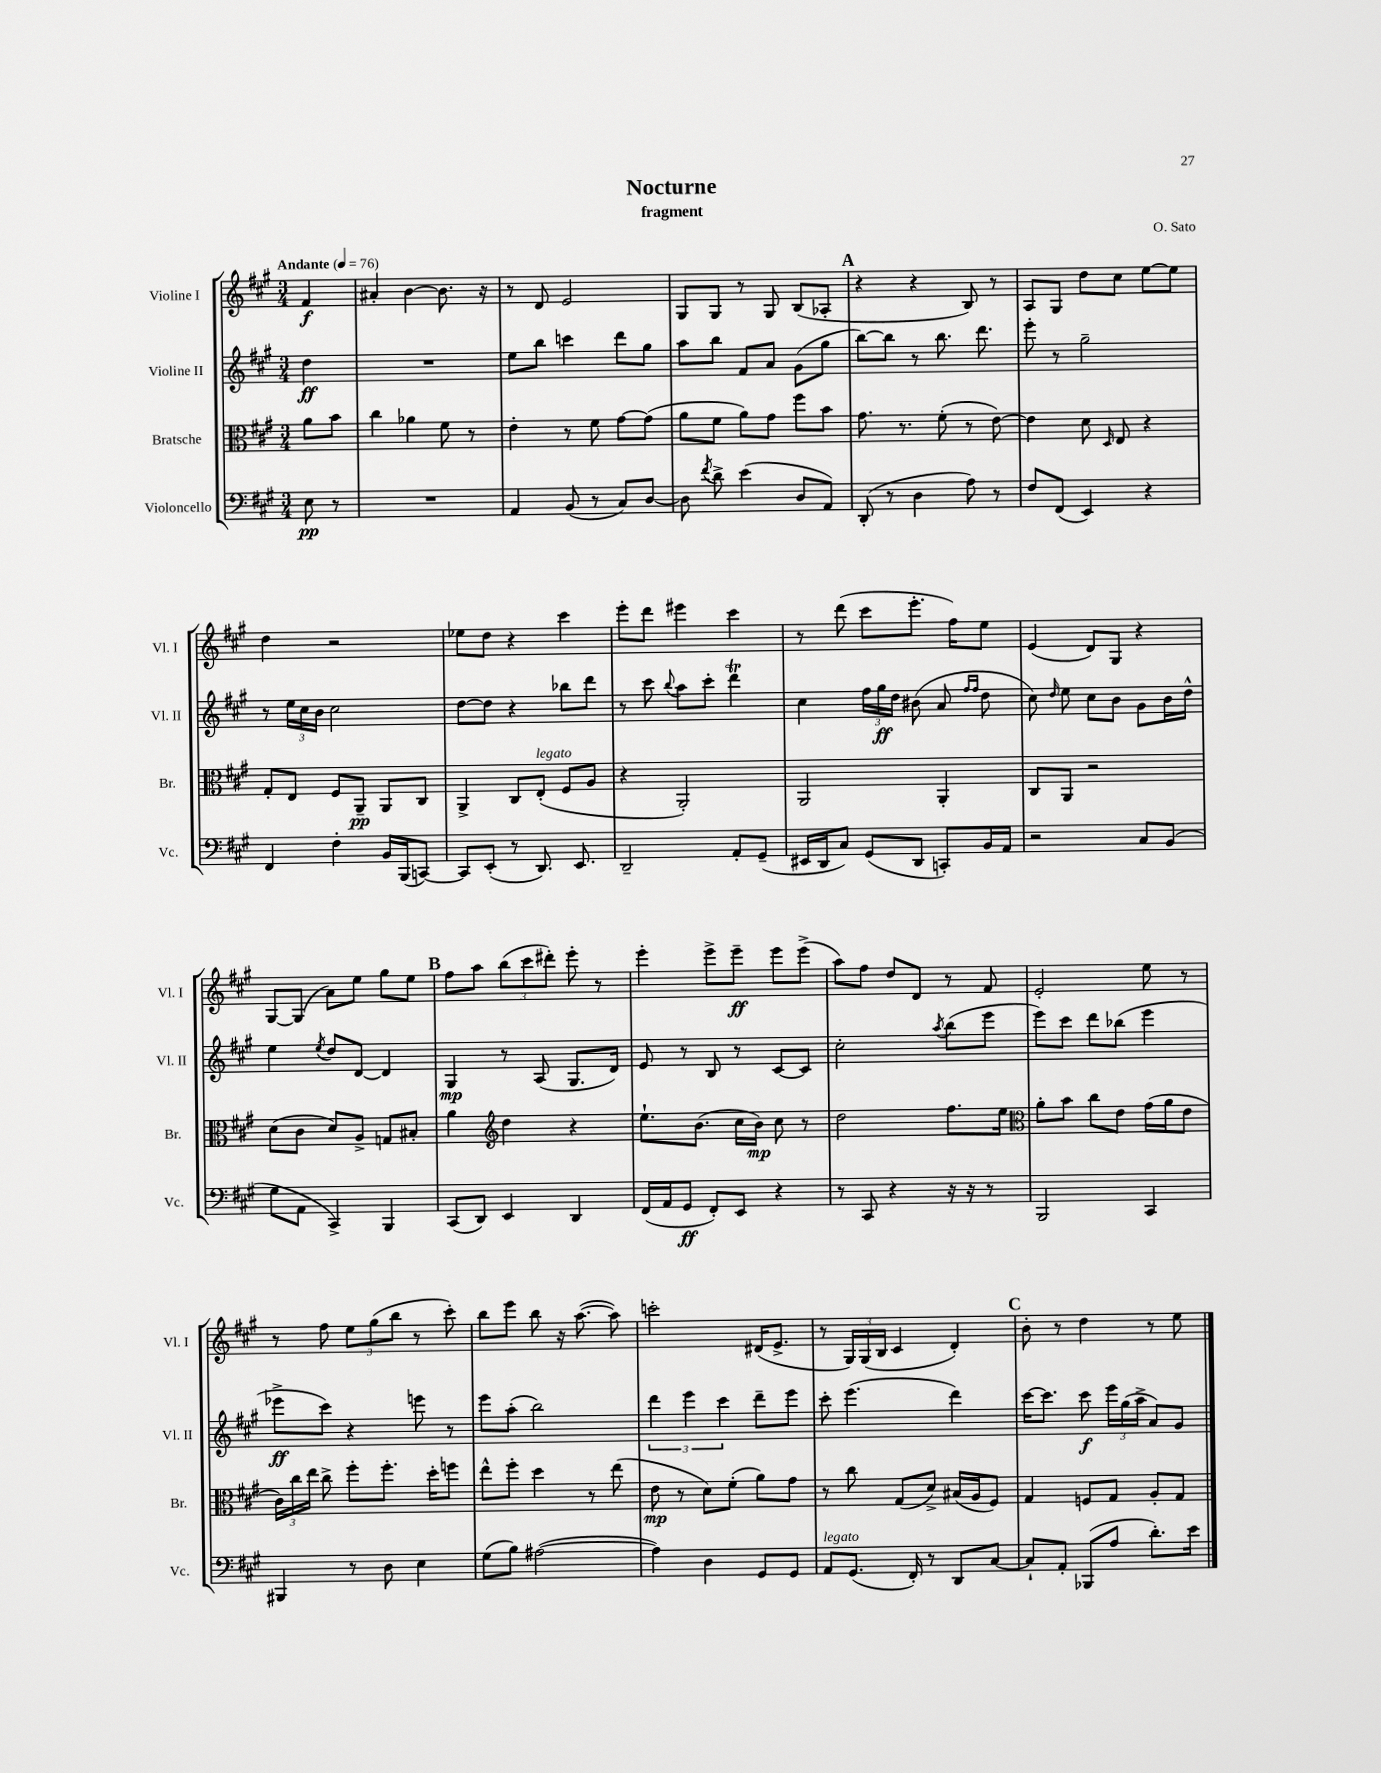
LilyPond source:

\header { title = "Nocturne" composer = "O. Sato" subtitle = "fragment" }
<<
\new StaffGroup <<
\new Staff = "s0" \with { instrumentName = "Violine I" shortInstrumentName = "Vl. I" } {
    \clef treble \key a \major \numericTimeSignature \time 3/4 \partial 4 \tempo "Andante" 4 = 76
    \autoBeamOff fis'4\f |
    ais'4-. b'4~ b'8. r16 |
    r8 d'8 e'2 |
    gis8[ gis8] r8 gis8 b8[( aes8]-. |
    \mark \markup { \bold "A" } r4 r4 b8) r8 |
    a8[ gis8] d''8[ cis''8] e''8[~ e''8] |
    d''4 r2 |
    ees''8[ d''8] r4 cis'''4 |
    e'''8[-. d'''8] eis'''4 cis'''4 |
    r8 d'''8( cis'''8[ e'''8.]-. fis''16[) e''8] |
    e'4( d'8[) gis8] r4 |
    gis8[~ gis8]( a'8[) e''8] gis''8[ e''8] |
    \mark \markup { \bold "B" } fis''8[ a''8] \tuplet 3/2 { b''8[( cis'''8 dis'''8]-.) } e'''8-. r8 |
    e'''4-. e'''8[-> e'''8]--\ff e'''8[ e'''8]->( |
    a''8[) fis''8] d''8[ d'8] r8 fis'8 |
    e'2-. e''8 r8 |
    r8 fis''8 \tuplet 3/2 { e''8[ gis''8( b''8] } r8 cis'''8-.) |
    b''8[ e'''8] b''8 r16 a''8.~( a''8) |
    c'''2-. dis'16[( e'8.]-> |
    r8 \tuplet 3/2 { gis16[) gis16( b16] } cis'4 d'4-.) |
    \mark \markup { \bold "C" } b'8-. r8 d''4 r8 e''8 \bar "|." |
}
\new Staff = "s1" \with { instrumentName = "Violine II" shortInstrumentName = "Vl. II" } {
    \clef treble \key a \major \numericTimeSignature \time 3/4 \partial 4
    \autoBeamOff d''4\ff |
    R2. |
    e''8[ b''8] c'''4 d'''8[ gis''8] |
    a''8[ b''8] fis'8[ a'8] gis'8[( gis''8] |
    \mark \markup { \bold "A" } b''8[~) b''8] r8 b''8. d'''8. |
    e'''8-. r8 gis''2-- |
    r8 \tuplet 3/2 { e''16[ cis''16 b'16] } cis''2 |
    d''8[~ d''8] r4 bes''8[ d'''8] |
    r8 cis'''8 \appoggiatura { b''8 } a''8[ cis'''8]-. d'''4\trill |
    cis''4 \tuplet 3/2 { fis''16[ gis''16\ff d''16] } bis'8( a'8 \grace { fis''16[ fis''16] } d''8 |
    cis''8) \grace { d''16 } e''8 cis''8[ b'8] gis'8[ b'16 d''16]-^ |
    e''4 \acciaccatura { e''8 } d''8[ d'8]~ d'4 |
    \mark \markup { \bold "B" } gis4\mp r8 a8( gis8.[ d'16]) |
    e'8 r8 b8 r8 cis'8[~ cis'8] |
    cis''2-. \acciaccatura { a''8 } b''8[( e'''8] |
    e'''8[) cis'''8] d'''8[ bes''8]( e'''4 |
    ees'''8[->\ff cis'''8]) r4 e'''8 r8 |
    e'''8[ a''8]-.( b''2) |
    \tuplet 3/2 { d'''4 e'''4 cis'''4 } d'''8[-- e'''8] |
    cis'''8-. e'''4.( d'''4) |
    \mark \markup { \bold "C" } cis'''16[~ cis'''8.] cis'''8\f \tuplet 3/2 { e'''16[ gis''16( a''16]-> } a'8[) gis'8] \bar "|." |
}
\new Staff = "s2" \with { instrumentName = "Bratsche" shortInstrumentName = "Br." } {
    \clef alto \key a \major \numericTimeSignature \time 3/4 \partial 4
    \autoBeamOff a'8[ b'8] |
    cis''4 aes'4 fis'8 r8 |
    e'4-. r8 fis'8 gis'8[~ gis'8]( |
    a'8[ fis'8] a'8[) gis'8] fis''8[ b'8] |
    \mark \markup { \bold "A" } gis'8. r8. fis'8-.( r8 e'8~) |
    e'4 d'8 \grace { d16 } e8 r4 |
    gis8[-. e8] fis8[ a,8]--\pp a,8[ cis8] |
    a,4-> cis8[ e8]-.^\markup { \italic "legato" }( fis8[ a8] |
    r4 a,2-.) |
    a,2 a,4-. |
    cis8[ a,8] r2 |
    d'8[( cis'8] d'8[) a8]-> g8[ bis8]-. |
    \mark \markup { \bold "B" } a'4 \clef treble d''4 r4 |
    e''8.[-! b'8.]( cis''16[ b'16]\mp) cis''8 r8 |
    d''2 fis''8.[ e''16] |
    \clef alto a'8[-. b'8] cis''8[ e'8] gis'16[( a'16 e'8] |
    \tuplet 3/2 { cis'16[) cis''16 e''16] } cis''8-> fis''8[-. fis''8.]-. d''16[-. f''8] |
    e''8[-^ fis''8]-. d''4 r8 e''8( |
    e'8\mp r8 d'8[) fis'8]-.( a'8[) gis'8] |
    r8 cis''8 gis8[( d'8]->) bis16[( a16 fis8]) |
    \mark \markup { \bold "C" } gis4 f8[ gis8] a8[-. gis8] \bar "|." |
}
\new Staff = "s3" \with { instrumentName = "Violoncello" shortInstrumentName = "Vc." } {
    \clef bass \key a \major \numericTimeSignature \time 3/4 \partial 4
    \autoBeamOff e8\pp r8 |
    R2. |
    a,4 b,8( r8 cis8[) d8]~ |
    d8 \acciaccatura { fis'8 } d'8-> e'4( d8[ a,8]) |
    \mark \markup { \bold "A" } d,8-.( r8 d4 a8) r8 |
    fis8[ fis,8]( e,4) r4 |
    fis,4 fis4-. b,16[ b,,16( c,8]~) |
    c,8[ e,8]-.( r8 d,8.) e,8. |
    d,2-- a,8[-. gis,8]--( |
    eis,16[ d,16 cis8]) gis,8[( d,8] c,8[-.) b,16 a,16] |
    r2 cis8[ b,8]( |
    gis8[ a,8] cis,4->) b,,4 |
    \mark \markup { \bold "B" } cis,8[( d,8]) e,4 d,4 |
    fis,16[( a,16 gis,8]\ff fis,8[-.) e,8] r4 |
    r8 cis,8 r4 r16 r16 r8 |
    b,,2 cis,4 |
    bis,,4 r8 d8 e4 |
    gis8[( b8]) ais2~( |
    ais4) d4 gis,8[ gis,8] |
    a,8[^\markup { \italic "legato" } gis,8.]( fis,16-.) r8 d,8[ cis8]~ |
    \mark \markup { \bold "C" } cis8[-! a,8]-. bes,,8[( a8] d'8.[-.) e'16] \bar "|." |
}
>>
>>
\layout { \context { \Score \remove "Bar_number_engraver" } }
